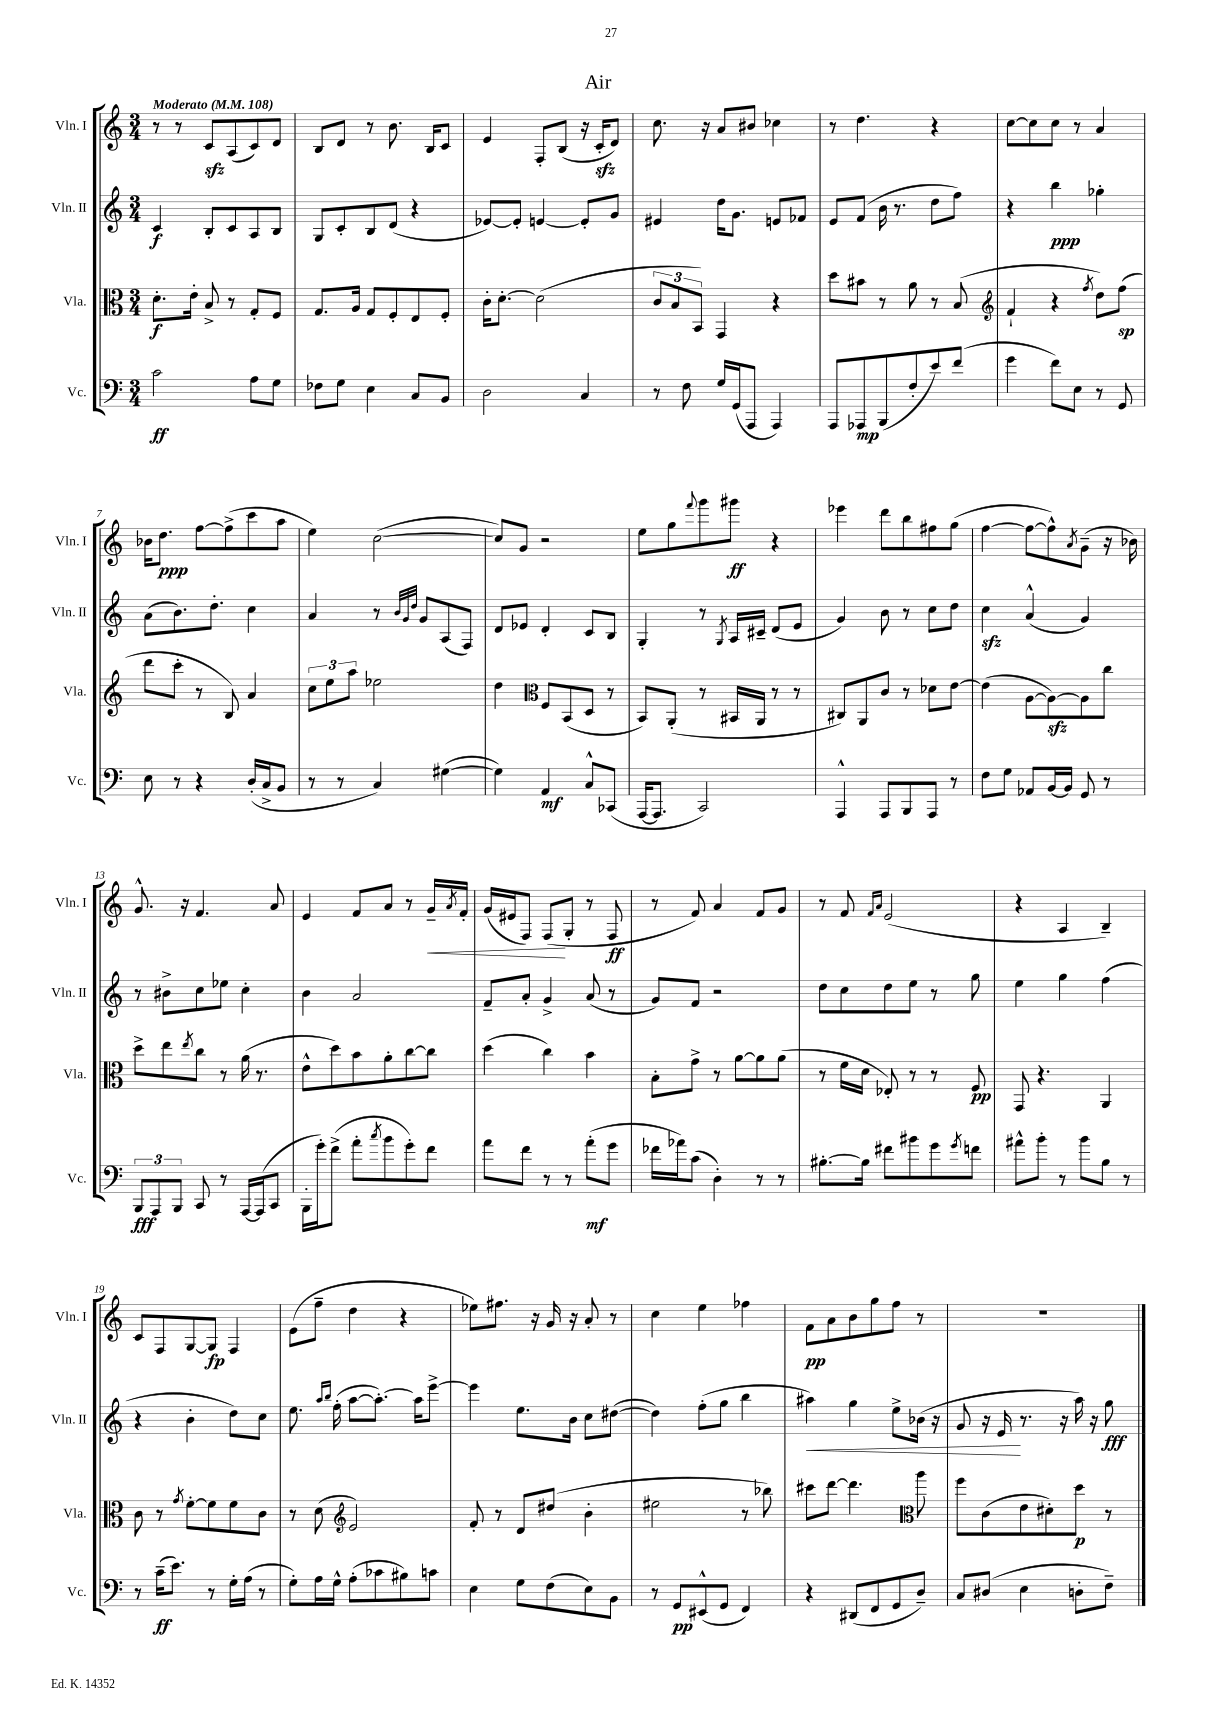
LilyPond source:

\header { title = "Air" }
<<
\new StaffGroup <<
\new Staff = "s0" \with { instrumentName = "Vln. I" shortInstrumentName = "Vln. I" } {
    \clef treble \key c \major \numericTimeSignature \time 3/4 \tempo "Moderato" 4 = 108
    r8 r8 c'8\sfz a8( c'8) d'8 |
    b8 d'8 r8 b'8. b16 c'8 |
    e'4 f8-. b8( r16 c'16-.\sfz d'8) |
    c''8. r16 a'8 bis'8 ces''4 |
    r8 d''4. r4 |
    c''8~ c''8 c''8 r8 a'4 |
    bes'16 d''8.\ppp f''8~ f''8->( c'''8 a''8 |
    e''4) c''2~( |
    c''8) g'8 r2 |
    e''8 g''8 \appoggiatura { f'''8 } g'''8 gis'''8\ff r4 |
    ees'''4 d'''8 b''8 fis''8 g''8( |
    f''4~ f''8~ f''8-^) \acciaccatura { a'8 } g'8--( r16 bes'16) |
    g'8.-^ r16 f'4. a'8 |
    e'4 f'8 a'8 r8 g'16--\< \acciaccatura { a'8 } f'16-. |
    g'16( eis'16 f8) f8\!( g8-. r8 f8\ff |
    r8 f'8) a'4 f'8 g'8 |
    r8 f'8 \grace { f'16 a'16 } e'2( |
    r4 a4 b4--) |
    c'8 f8 g8~ g8\fp f4 |
    e'8( f''8-- d''4 r4 |
    ees''8) fis''8. r16 g'16 r16 a'8-. r8 |
    c''4 e''4 fes''4 |
    f'8\pp a'8 b'8 g''8 f''8 r8 |
    R2. \bar "|." |
}
\new Staff = "s1" \with { instrumentName = "Vln. II" shortInstrumentName = "Vln. II" } {
    \clef treble \key c \major \numericTimeSignature \time 3/4
    c'4\f b8-. c'8 a8 b8 |
    g8 c'8-. b8 d'8( r4 |
    ees'8~) ees'8-. e'4~ e'8-. g'8 |
    eis'4 d''16 g'8. e'8 fes'8 |
    e'8 f'8( b'16 r8. d''8 f''8) |
    r4 b''4\ppp ges''4-. |
    a'8( b'8.) d''8.-. c''4 |
    a'4 r8 \grace { b'32 g'32 d''32 } g'8 a8( f8) |
    d'8 ees'8 d'4-. c'8 b8 |
    g4-. r8 \acciaccatura { g8 } a16 cis'16-- d'8( e'8 |
    g'4) b'8 r8 c''8 d''8 |
    c''4\sfz a'4-^( g'4) |
    r8 bis'8-> c''8 ees''8 c''4-. |
    b'4 a'2 |
    f'8-- a'8-. g'4-> a'8( r8 |
    g'8) f'8 r2 |
    d''8 c''8 d''8 e''8 r8 g''8 |
    e''4 g''4 f''4( |
    r4 b'4-. d''8) c''8 |
    e''8. \grace { a''16 b''16 } f''16-.( a''8~ a''8.~-.) a''16 e'''8~-> |
    e'''4 e''8. b'16 c''8 dis''8~( |
    dis''4) f''8-.( g''8 b''4 |
    ais''4\<) g''4 e''8-> bes'16( r16 |
    g'8 r16 e'16\! r8. r16 a''16) r16 g''8\fff \bar "|." |
}
\new Staff = "s2" \with { instrumentName = "Vla." shortInstrumentName = "Vla." } {
    \clef alto \key c \major \numericTimeSignature \time 3/4
    d'8.-.\f e'16-. b8-> r8 g8-. f8 |
    g8. a16 g8 f8-. e8 f8-. |
    c'16-. d'8.~-. d'2( |
    \tuplet 3/2 { c'8 b8 b,8) } g,4 r4 |
    d''8 bis'8 r8 a'8 r8 b8( |
    \clef treble f'4-! r4 \acciaccatura { f''8 } d''8) f''8\sp( |
    d'''8 c'''8-. r8 b8) a'4 |
    \tuplet 3/2 { c''8 e''8 a''8 } ees''2 |
    d''4 \clef alto f8 b,8( d8 r8 |
    b,8) a,8-.( r8 bis,16 a,16 r8 r8 |
    cis8) a,8 c'8 r8 des'8 e'8~ |
    e'4( a8~ a8~\sfz) a8 c''8 |
    d''8-> e''8 \acciaccatura { e''8 } c''8 r8 a'16( r8. |
    e'8-^ d''8) b'8 a'8-. c''8~ c''8 |
    d''4( c''4) b'4 |
    b8-. g'8-> r8 a'8~ a'8 a'8( |
    r8 f'16 d'16 ees8-.) r8 r8 f8\pp |
    g,8 r4. a,4 |
    c'8 r8 \acciaccatura { g'8 } f'8~-. f'8 f'8 c'8 |
    r8 d'8( \clef treble e'2) |
    f'8-. r8 d'8 dis''8( b'4-. |
    eis''2 r8 bes''8) |
    cis'''8 d'''8~ d'''4. \clef alto a''8 |
    f''8 c'8( e'8 dis'8-.) d''8\p r8 \bar "|." |
}
\new Staff = "s3" \with { instrumentName = "Vc." shortInstrumentName = "Vc." } {
    \clef bass \key c \major \numericTimeSignature \time 3/4
    c'2\ff a8 g8 |
    fes8 g8 e4 c8 b,8 |
    d2 c4 |
    r8 f8 g16 g,16( a,,8 a,,4) |
    a,,8 aes,,8\mp b,,8( f8-. e'8) f'8( |
    g'4 f'8) e8 r8 g,8 |
    e8 r8 r4 d16-.( c16-> b,8 |
    r8 r8 c4) gis4~( |
    gis4) a,4\mf c8-^ ces,8( |
    a,,16~ a,,8. c,2) |
    a,,4-^ a,,8 b,,8 a,,8 r8 |
    f8 g8 aes,8 b,16~ b,16 g,8 r8 |
    \tuplet 3/2 { b,,8\fff a,,8 b,,8 } c,8 r8 a,,16~ a,,16( c,8 |
    b,,16-. g'16-.) f'8->( a'8-. \acciaccatura { c''8 } b'8 g'8-.) f'8 |
    a'8 f'8 r8 r8 a'8-.\mf( g'8 |
    fes'16 aes'16) c'8( d4-.) r8 r8 |
    bis8.~-. bis16 fis'8 bis'8 g'8 \acciaccatura { g'8 } f'8 |
    ais'8-^ b'8-. r8 b'8 b8 r8 |
    r8 c'16--\ff( e'8.) r8 g16-. a16( r8 |
    g8-.) a16 g16-^ a8-.( ces'8 bis8) c'8 |
    e4 g8 f8( e8) b,8 |
    r8 g,8\pp eis,8-^( g,8 f,4) |
    r4 dis,8( f,8 g,8 d8--) |
    c8 dis8( e4 d8-. f8--) \bar "|." |
}
>>
>>
